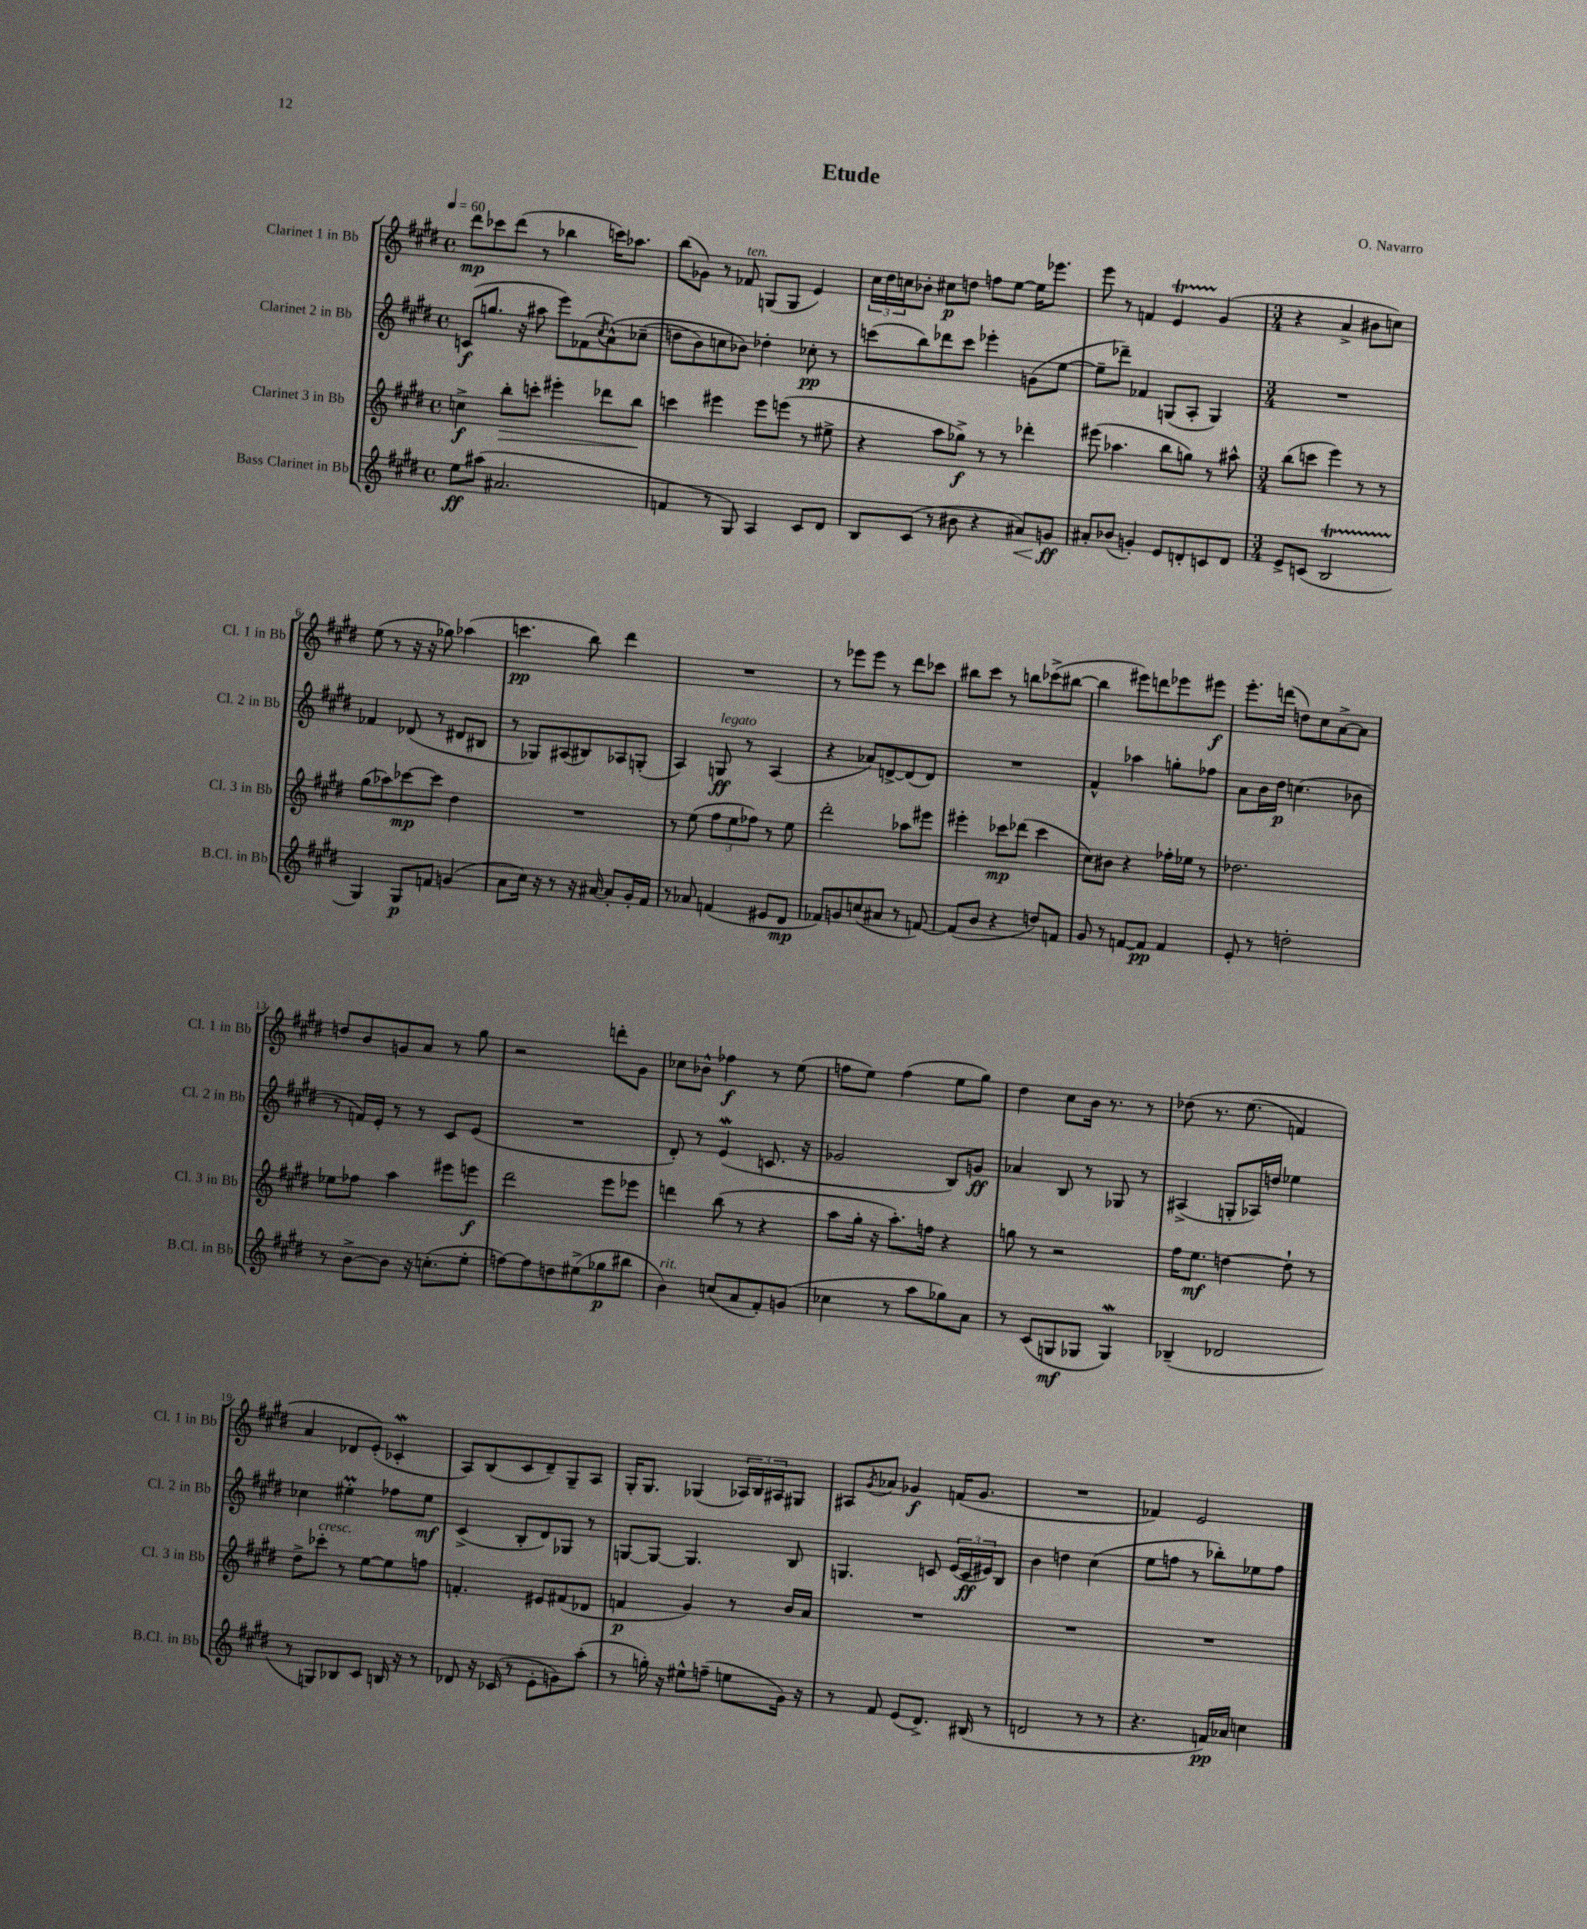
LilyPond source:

\header { title = "Etude" composer = "O. Navarro" }
<<
\new StaffGroup <<
\new Staff = "s0" \with { instrumentName = "Clarinet 1 in Bb" shortInstrumentName = "Cl. 1 in Bb" } {
    \clef treble \key e \major \defaultTimeSignature \time 4/4 \tempo 4 = 60
    dis'''8\mp ces'''8 dis'''8( r8 bes''4 c'''16) aes''8. |
    b''8( ges'8) r8 fes'8^\markup { \italic "ten." } g8( g8 e'4) |
    \tuplet 3/2 { cis''16 dis''16 c''16 } bes'8-. cis''8\p d''8 f''8 e''8~ e''16 ees'''8. |
    e'''8 r8 f'4 e'4\startTrillSpan gis'4\stopTrillSpan( |
    \numericTimeSignature \time 3/4 r4 a'4-> bis'8 c''8) |
    e''8( r8 r16 r16 ges''8) aes''4( |
    c'''4.\pp b''8) dis'''4 |
    R2. |
    r8 ees'''8 ees'''8 r8 dis'''8 ces'''8 |
    bis''8 cis'''8 r8 b''8 ces'''8->( bis''8~ |
    bis''4 eis'''8) d'''8 ees'''8 eis'''8\f |
    e'''8.-. d'''16( d''8) cis''8 a'8~-> a'8 |
    d''8 b'8 g'8 a'8 r8 gis''8 |
    r2 d'''8-. gis'8 |
    ces''8 bes'8-^ fes''4\f r8 e''8( |
    f''8 e''8) f''4( e''8 gis''8) |
    dis''4 cis''8 b'16 r8. r8 |
    des''8\( r8. e''8.( f'4) |
    a'4 des'8 e'8-.(\) ces'4-.\mordent |
    a8) b8( cis'8 dis'8--) gis8-- a8 |
    gis16-. gis8. ges4( \tuplet 3/2 { aes16) b16 ais16 } gis8 |
    ais8 \acciaccatura { gis'8 } aes'8 ges'4\f f'16( ges'8. |
    R2. |
    fes'4) e'2 \bar "|." |
}
\new Staff = "s1" \with { instrumentName = "Clarinet 2 in Bb" shortInstrumentName = "Cl. 2 in Bb" } {
    \clef treble \key e \major \defaultTimeSignature \time 4/4
    c'8\f( g''8. r16 ais''8 e'''8) fes'8( \acciaccatura { cis''8 } a'8-^)\( ces''8--( |
    d''8 b'8) c''8 bes'8\) des''4-. ces''8-.\pp r8 |
    c'''8( b''8) des'''8 c'''8 ees'''4-. g'8( e''8~ |
    e''8-- des'''8--) fes'4 g8( a8-. g4) |
    \numericTimeSignature \time 3/4 R2. |
    fes'4 des'8( r8 dis'8 bis8 |
    r8 ges8) ais8( bis8) aes8 g8-.( |
    a4) g8\ff^\markup { \italic "legato" } r8 a4( |
    r4 aes'8) d'8~-> d'8( d'8) |
    R2. |
    fis'4-^ aes''4 g''8-. fes''8 |
    a'8 b'16 dis''16\p c''4.( bes'8 |
    r8 f'16) e'16-. r8 r8 cis'8 e'8( |
    R2. |
    dis'8-.) r8 e'4\mordent( c'8. r16 |
    ges'2 b8) g'8\ff |
    aes'4 b8 r8 ges8 r8 |
    ais4->( g8-. aes16) d''16 ees''4 |
    ces''4 eis''4-.\prall fes''8 eis''8\mf |
    cis'4->( b8-. dis'8) ges8 r8 |
    g8~ g8~ g4. b8 |
    g4. c'8 \tuplet 3/2 { e'16( c'16\ff eis'16) } b8 |
    b'4 d''4 cis''4( |
    e''8 f''8 r8 bes''8-.) ees''8 f''8 \bar "|." |
}
\new Staff = "s2" \with { instrumentName = "Clarinet 3 in Bb" shortInstrumentName = "Cl. 3 in Bb" } {
    \clef treble \key e \major \defaultTimeSignature \time 4/4
    c''4->\f b''8-.\> c'''8-. eis'''4-. des'''8 b''8\! |
    c'''4 eis'''4 eis'''8 e'''8( r8 eis''8-> |
    r4 a''8 ges''8->\f) r8 r8 des'''4-. |
    eis'''8( aes''4. b''8 g''8) r8 ais''8-^ |
    \numericTimeSignature \time 3/4 b''8( c'''8 e'''4) r8 r8 |
    gis''8( aes''8) ces'''8~\mp ces'''8 dis''4 |
    R2. |
    r8 e''8( \tuplet 3/2 { fis''8 e''8 fes''8) } r8 e''8 |
    dis'''2-. aes''8 eis'''8 |
    eis'''4-. ces'''8\mp des'''8( ces'''4 |
    cis''8) bis'8 r4 fes''16-. ees''16 r8 |
    des''2. |
    ees''8 fes''8 a''4 eis'''8 e'''8\f |
    dis'''2 e'''8 ees'''8 |
    d'''4 b''8( r8 r4 |
    a''8 gis''16-. r16 a''8.-.) f''16 r4 |
    g''8 r8 r2 |
    fis''16 e''8.\mf d''4~ d''8-! r8 |
    dis''8-> ces'''8-.^\markup { \italic "cresc." } r8 e''8~ e''8 f''8 |
    f'4.-. eis'8 fis'8( des'8 |
    f'4\p gis'4) r8 b'16 a'16 |
    R2. |
    R2. |
    R2. \bar "|." |
}
\new Staff = "s3" \with { instrumentName = "Bass Clarinet in Bb" shortInstrumentName = "B.Cl. in Bb" } {
    \clef treble \key e \major \defaultTimeSignature \time 4/4
    e''8\ff ais''8( ais'2. |
    f'4 r8 gis8) a4 cis'8 dis'8 |
    b8 cis'8( r8 bis'8 r4 ais'8\<) g'8\ff\! |
    ais'8-. bes'8( g'4-.) e'8 d'8-. c'8 d'8 |
    \numericTimeSignature \time 3/4 e'8-> c'8( b2\startTrillSpan |
    gis4\stopTrillSpan) gis8\p f'8 g'4( |
    a'8 cis''16) r16 r8 r16 ais'16~ ais'8-. gis'16-. fis'16 |
    r8 aes'8 f'4( eis'8 dis'8\mp |
    fes'8) g'8 c''8( ais'8 r8 f'8~) |
    f'8( b'8 r4 d''8) f'8 |
    gis'8 r8 f'8~ f'8\pp f'4 |
    e'8-. r8 d''2-. |
    r8 b'8~-> b'8 r16 c''8.-.( e''8-. |
    f''8~) f''8 d''8 eis''8->( ges''8\p bis''8 |
    b'4^\markup { \italic "rit." }) c''8( a'8 fis'8-.) g'8( |
    ces''4 r8 a''8 ges''8) a'8 |
    r8 cis'8( g8\mf ges8 ges4\mordent) |
    bes4--( des'2 |
    r8 g8) bes8 cis'8 b16 r16 r8 |
    des'8 r16 ces'16( r8 e'8-. g'8) a''8-.( |
    r8 g''16-.) r16 eis''8-^ f''8--( e''8 gis'16) r16 |
    r8 fis'8 e'8( dis'8.->) bis16( r8 |
    d'2 r8 r8 |
    r4. f'16\pp) aes'16 c''4 \bar "|." |
}
>>
>>
